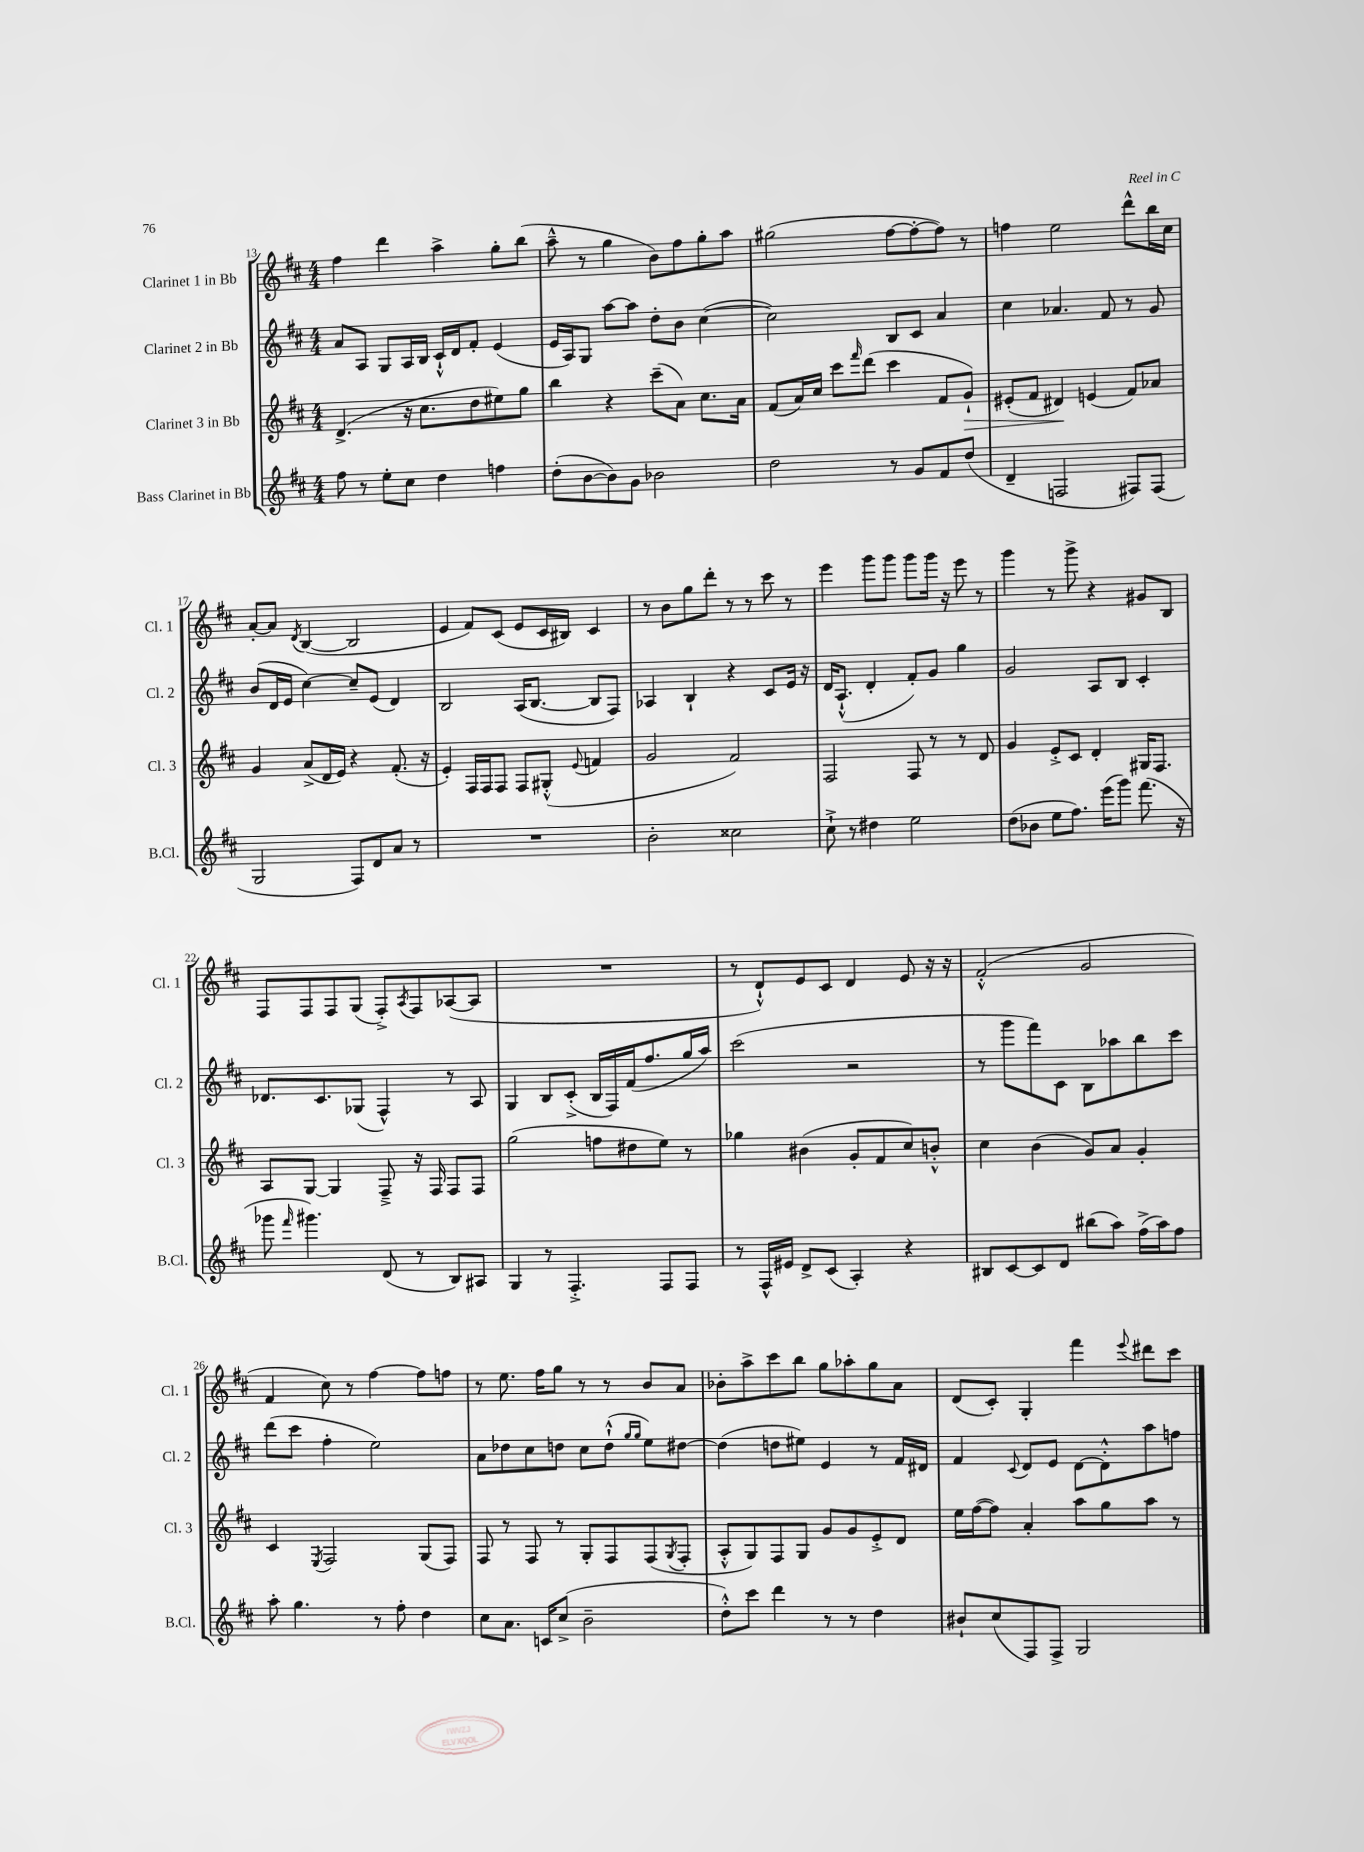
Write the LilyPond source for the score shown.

<<
\new StaffGroup <<
\new Staff = "s0" \with { instrumentName = "Clarinet 1 in Bb" shortInstrumentName = "Cl. 1" } {
    \clef treble \key d \major \numericTimeSignature \time 4/4
    fis''4 d'''4 a''4-> g''8-. b''8( |
    a''8---^ r8 g''4 b'8) fis''8 g''8-. a''8 |
    gis''2( fis''8~ fis''8~-. fis''8) r8 |
    f''4 e''2 d'''8-^ b''16 cis''16 |
    a'8~-. a'8 \acciaccatura { d'8 } b4~( b2 |
    e'4 fis'8) cis'8( e'8 cis'16 bis16) cis'4 |
    r8 b'8 g''8 d'''8-. r8 r8 cis'''8 r8 |
    e'''4 g'''8 g'''8 g'''8 g'''16 r16 e'''8 r8 |
    g'''4 r8 g'''8-> r4 gis'8 b8 |
    fis8 fis8 fis8 g8( fis8-.->) \acciaccatura { a8 } fis8 aes8~( aes8 |
    R1 |
    r8 d'8-!-^) e'8 cis'8 d'4 e'8 r16 r16 |
    fis'2-.-^( g'2 |
    fis'4 cis''8) r8 fis''4~ fis''8 f''8 |
    r8 e''8. fis''16 g''8 r8 r8 b'8 a'8 |
    bes'8-. a''8-> cis'''8 b''8 g''8 aes''8-. g''8 a'8 |
    d'8( cis'8-.) g4-. fis'''4 \appoggiatura { e'''8 } dis'''8 cis'''8 \bar "|." |
}
\new Staff = "s1" \with { instrumentName = "Clarinet 2 in Bb" shortInstrumentName = "Cl. 2" } {
    \clef treble \key d \major \numericTimeSignature \time 4/4
    a'8 a8 g8 a16 b16 cis'16-!-^ d'16 fis'8-. e'4( |
    e'16 a16) g8 a''8~ a''8 d''8-. b'8 cis''4~( |
    cis''2) b8 cis'8 a'4 |
    cis''4 aes'4. fis'8 r8 g'8 |
    b'8( d'16 e'16 cis''4~) cis''8-- e'8( d'4) |
    b2 a16( b8.~ b8 fis8) |
    aes4 b4-! r4 cis'8 e'16 r16 |
    d'16 a8.-!-^( d'4-. fis'8-.) g'8 g''4 |
    g'2 a8 b8 cis'4-. |
    des'8. cis'8. ges8( fis4-^) r8 a8 |
    g4 b8 cis'8-.->( b16 fis16) fis'16( fis''8. g''16 a''16) |
    cis'''2( r2 |
    r8 g'''8 fis'''8) cis'8 b8 aes''8 b''8 cis'''8 |
    d'''8( cis'''8 fis''4-. e''2) |
    a'8 des''8 cis''8 d''8 cis''8 d''8-!-^( \grace { g''16 g''16 } e''8) dis''8~ |
    dis''4( d''8 eis''8) e'4 r8 fis'16 dis'16 |
    fis'4 \appoggiatura { cis'8 } d'8 e'8 d'8~ d'8-.-^ a''8 f''8 \bar "|." |
}
\new Staff = "s2" \with { instrumentName = "Clarinet 3 in Bb" shortInstrumentName = "Cl. 3" } {
    \clef treble \key d \major \numericTimeSignature \time 4/4
    d'4.->( r16 cis''8. d''8 eis''8) g''8 |
    b''4 r4 cis'''8--( a'8) cis''8. a'16 |
    fis'8( a'16) cis''16 cis'''8 \grace { fis'''16 } d'''8( cis'''4 fis'8 g'8-!\>) |
    eis'8-.( fis'8 dis'4\!) e'4( fis'8) aes'8 |
    g'4 a'8->( d'16 e'16) r4 fis'8.-.( r16 |
    e'4-.) fis16 fis16 fis8 fis8 gis8-.-^( \appoggiatura { e'8 } f'4 |
    g'2 fis'2) |
    fis2 fis8 r8 r8 d'8 |
    g'4 e'8-.-> cis'8 d'4-. gis16 fis8. |
    a8 g8~ g4 fis8---> r16 fis16 fis8 fis8 |
    g''2( f''8 dis''8 e''8) r8 |
    ges''4 bis'4( g'8-. fis'8 cis''8) b'8-.-^ |
    cis''4 b'4( g'8) a'8 g'4-. |
    cis'4 \acciaccatura { e8 } fis2 g8( fis8) |
    fis8 r8 fis8 r8 g8-. fis8 fis8( \acciaccatura { g8 } fis8-. |
    a8-.-^ g8) fis8 g8 g'8 g'8 e'8-.-> d'8 |
    e''16 fis''16~( fis''8) a'4-. a''8 g''8 a''8 r8 \bar "|." |
}
\new Staff = "s3" \with { instrumentName = "Bass Clarinet in Bb" shortInstrumentName = "B.Cl." } {
    \clef treble \key d \major \numericTimeSignature \time 4/4
    fis''8 r8 e''8-. cis''8 d''4 f''4 |
    d''8-.( b'8~ b'8) g'8 bes'2 |
    d''2 r8 g'8 fis'8 d''8( |
    d'4-- f2 fis8) fis8( |
    g2 fis8) d'8 a'8 r8 |
    R1 |
    b'2-. cisis''2 |
    cis''8-!-> r8 dis''4 e''2 |
    d''8( bes'8 e''8 fis''8.) e'''16( g'''8) fis'''8.( r16 |
    ges'''8 \grace { fis'''16 } gis'''4.) d'8( r8 b8) ais8 |
    g4 r8 fis4.-.-> fis8 fis8 |
    r8 fis16-^ eis'16 d'8-> cis'8( a4-.) r4 |
    bis8 cis'8~ cis'8 d'8 bis''8( a''8) fis''16->( a''16) fis''8 |
    a''8-. g''4. r8 fis''8-. d''4 |
    cis''8 a'8. c'16 cis''8->( b'2-- |
    d''8-.-^) cis'''8 d'''4 r8 r8 d''4 |
    bis'8-! cis''8( fis8) fis8-> g2 \bar "|." |
}
>>
>>
\layout { \context { \Score currentBarNumber = #13 } }
